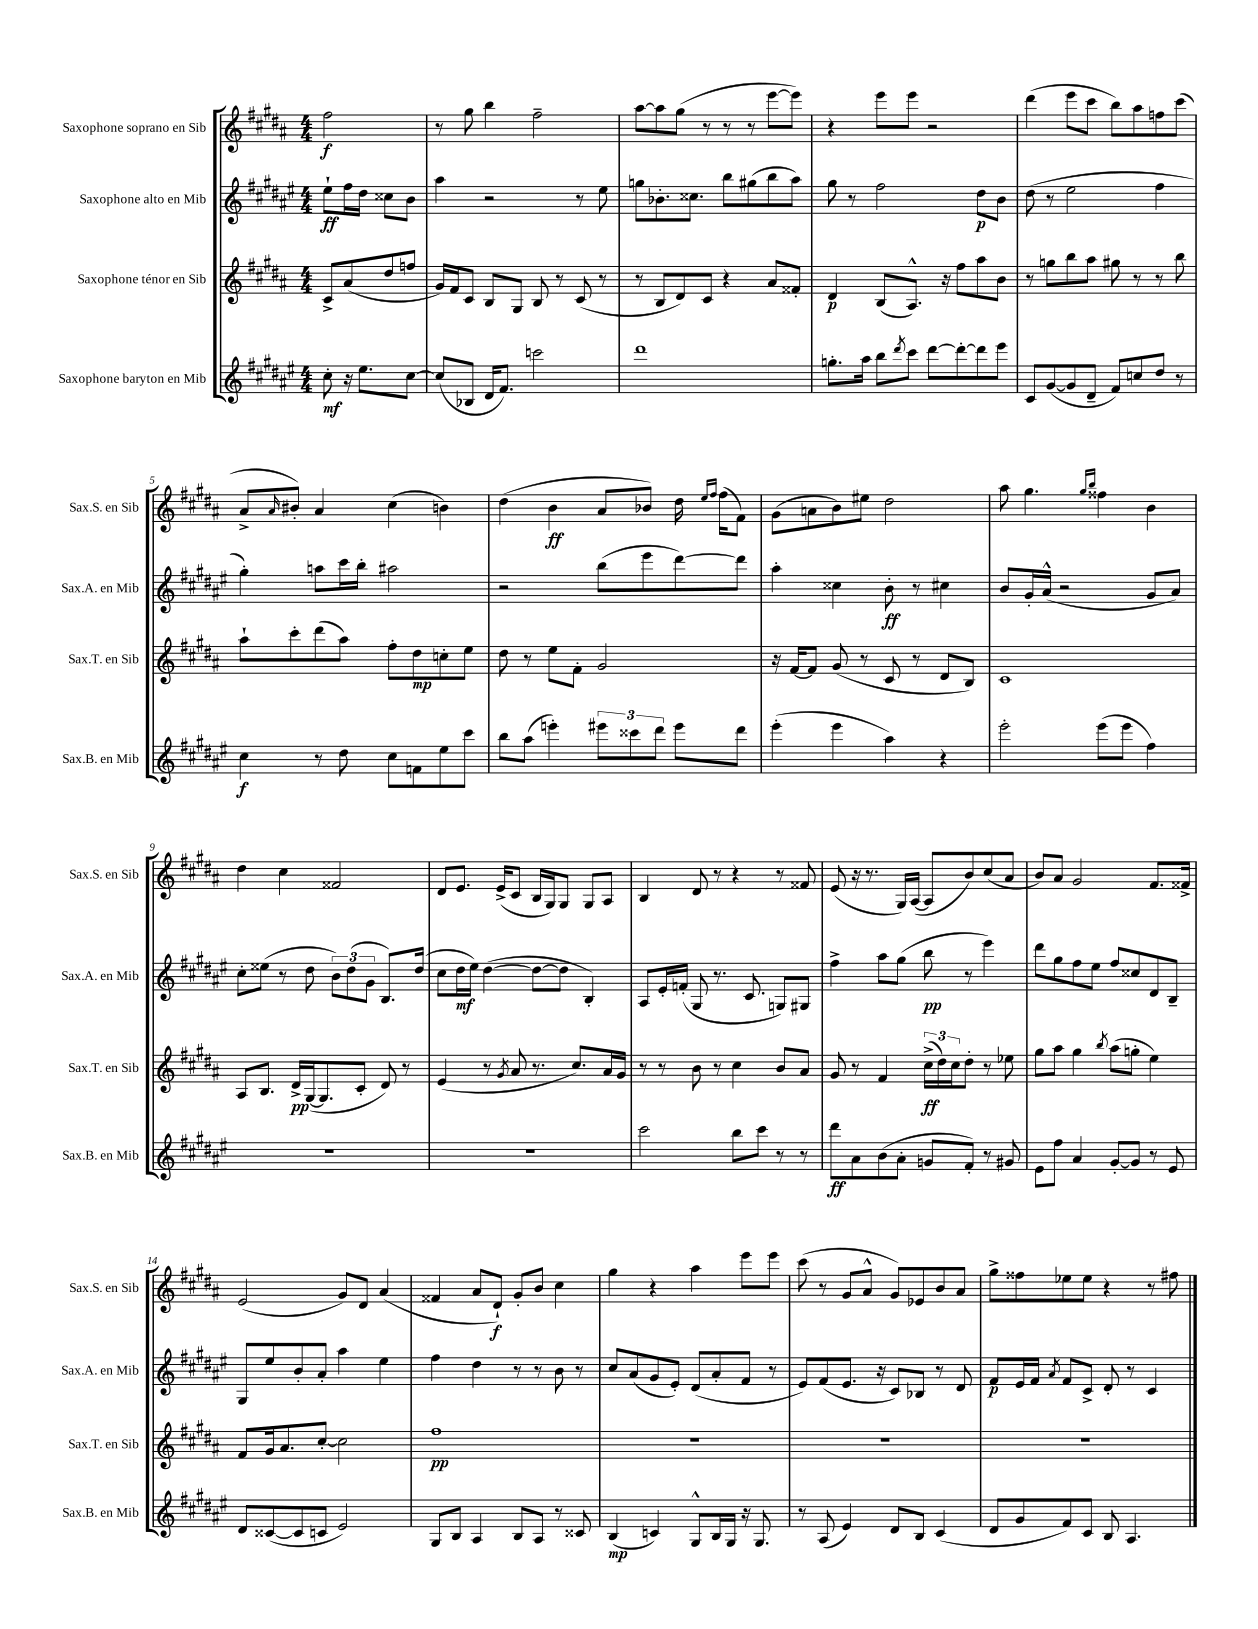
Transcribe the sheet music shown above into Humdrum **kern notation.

**kern	**dynam	**kern	**dynam	**kern	**dynam	**kern	**dynam
*part4	*part4	*part3	*part3	*part2	*part2	*part1	*part1
*staff4	*staff4	*staff3	*staff3	*staff2	*staff2	*staff1	*staff1
*I"Saxophone baryton en Mib	*	*I"Saxophone ténor en Sib	*	*I"Saxophone alto en Mib	*	*I"Saxophone soprano en Sib	*
*I'Sax.B. en Mib	*	*I'Sax.T. en Sib	*	*I'Sax.A. en Mib	*	*I'Sax.S. en Sib	*
*clefG2	*	*clefG2	*	*clefG2	*	*clefG2	*
*k[f#c#g#d#a#e#]	*	*k[f#c#g#d#a#]	*	*k[f#c#g#d#a#e#]	*	*k[f#c#g#d#a#]	*
*M4/4	*	*M4/4	*	*M4/4	*	*M4/4	*
=	=	=	=	=	=	=	=
8cc#'\	mf	8c#^/L	.	8ee#`\L	ff	2ff#\	f
16r	.	(8a#/	.	16ff#\L	.	.	.
8.ee#\L	.	.	.	16dd#\JJ	.	.	.
.	.	8dd#/	.	8cc##X\L	.	.	.
[8cc#\J	.	8ffn/J	.	8b\J	.	.	.
=1	=1	=1	=1	=1	=1	=1	=1
(8cc#/L]	.	16g#/LL)	.	4aa#\	.	8r	.
.	.	16f#/J	.	.	.	.	.
8B-X/J	.	8c#/J	.	.	.	8gg#\	.
16d#/KL	.	8B/L	.	2r	.	4bb\	.
8.f#/J)	.	.	.	.	.	.	.
.	.	8G#/J	.	.	.	.	.
2cccn\	.	8B/	.	.	.	2ff#~\	.
.	.	8r	.	.	.	.	.
.	.	(8c#/	.	8r	.	.	.
.	.	8r	.	8ee#\	.	.	.
=2	=2	=2	=2	=2	=2	=2	=2
1ddd#	.	8r	.	8ggn\L	.	[8aa#\L	.
.	.	8B/L	.	8.b-X'\	.	8aa#\]	.
.	.	8d#/)	.	.	.	(8gg#\J	.
.	.	.	.	8.cc##X\J	.	.	.
.	.	8c#/J	.	.	.	8r	.
.	.	4r	.	8bb\L	.	8r	.
.	.	.	.	(8gg#X\	.	8r	.
.	.	8a#/L	.	8bb\	.	[8eee\L	.
.	.	8f##X'/J	.	8aa#\J)	.	8eee\J])	.
=3	=3	=3	=3	=3	=3	=3	=3
8.ggn'\L	.	4d#/	p	8gg#\	.	4r	.
.	.	.	.	8r	.	.	.
16aa#\Jk	.	.	.	.	.	.	.
8bb\L	.	(8B/L	.	2ff#\	.	8eee\L	.
8qddd#/	.	.	.	.	.	.	.
8ccc#\J	.	8.A#^^/J)	.	.	.	8eee\J	.
[8ddd#\L	.	.	.	.	.	2r	.
.	.	16r	.	.	.	.	.
8ddd#'\_	.	8ff#\L	.	.	.	.	.
8ddd#\]	.	8aa#\	.	8dd#\L	p	.	.
8eee#\J	.	8b\J	.	8b\J	.	.	.
=4	=4	=4	=4	=4	=4	=4	=4
8c#/L	.	8r	.	(8dd#\	.	(4ddd#\	.
([8g#/	.	8ggn\L	.	8r	.	.	.
8g#/]	.	8bb\	.	2ee#\	.	8eee\L	.
8d#~/J	.	8aa#\J	.	.	.	8ccc#\J	.
8f#/L)	.	8gg#X\	.	.	.	8bb\L)	.
8ccn/	.	8r	.	.	.	8aa#\	.
8dd#/J	.	8r	.	4ff#\	.	8ffn\	.
8r	.	8bb\	.	.	.	(8ccc#\J	.
!!LO:LB:g=z
=5	=5	=5	=5	=5	=5	=5	=5
4cc#\	f	8aa#`\L	.	4gg#'\)	.	8a#^/L	.
.	.	.	.	.	.	16qqa#/	.
.	.	8ccc#'\	.	.	.	8b#X'/J)	.
8r	.	(8ddd#\	.	8aan\L	.	4a#/	.
8dd#\	.	8aa#\J)	.	16ccc#\L	.	.	.
.	.	.	.	16bb'\JJ	.	.	.
8cc#\L	.	8ff#'\L	.	2aa#X\	.	(4cc#\	.
8fn\	.	8dd#\	mp	.	.	.	.
8ee#\	.	8ccn'\	.	.	.	4bn\)	.
8ccc#\J	.	8ee\J	.	.	.	.	.
=6	=6	=6	=6	=6	=6	=6	=6
8bb\L	.	8dd#\	.	2r	.	(4dd#\	.
(8aa#\J	.	8r	.	.	.	.	.
4eeen'\)	.	8ee\L	.	.	.	4b\	ff
.	.	8f#'\J	.	.	.	.	.
12eee#X\L	.	2g#/	.	(8bb\L	.	8a#/L	.
12ccc##X\	.	.	.	.	.	.	.
.	.	.	.	8eee#\	.	8b-X/J)	.
12ddd#\J	.	.	.	.	.	.	.
8eee#\L	.	.	.	[8ddd#\)	.	16dd#\	.
.	.	.	.	.	.	16qqee/LL	.
.	.	.	.	.	.	16qqff#/JJ	.
.	.	.	.	.	.	(16ff#\KL	.
8ddd#\J	.	.	.	8ddd#\J]	.	8f#\J)	.
=7	=7	=7	=7	=7	=7	=7	=7
(4eee#'\	.	16r	.	4aa#'\	.	(8g#\L	.
.	.	[16f#/KL	.	.	.	.	.
.	.	8f#/J]	.	.	.	8an\	.
4eee#\	.	(8g#/	.	4cc##X\	.	8b\)	.
.	.	8r	.	.	.	8ee#X\J	.
4aa#\)	.	8c#/	.	8b'\	ff	2dd#\	.
.	.	8r	.	8r	.	.	.
4r	.	8d#/L	.	4cc#X\	.	.	.
.	.	8B/J)	.	.	.	.	.
=8	=8	=8	=8	=8	=8	=8	=8
2eee#'\	.	1c#	.	8b/L	.	8aa#\	.
.	.	.	.	16g#'/L	.	4.gg#\	.
.	.	.	.	(16a#^^/JJ	.	.	.
.	.	.	.	2r	.	.	.
.	.	.	.	.	.	16qqgg#/LL	.
.	.	.	.	.	.	16qqbb/JJ	.
(8eee#\L	.	.	.	.	.	4ff##X\	.
8eee#\J	.	.	.	.	.	.	.
4ff#\)	.	.	.	8g#/L	.	4b\	.
.	.	.	.	8a#/J)	.	.	.
!!LO:LB:g=z
=9	=9	=9	=9	=9	=9	=9	=9
1r	.	8A#/L	.	8cc#'\L	.	4dd#\	.
.	.	8.B/J	.	(8ee##X\J	.	.	.
.	.	.	.	8r	.	4cc#\	.
.	.	16d#^/LL	pp	.	.	.	.
.	.	([16G#/J	.	8dd#\	.	.	.
.	.	8.G#/]	.	.	.	.	.
.	.	.	.	12b\L)	.	2f##X/	.
.	.	.	.	(12dd#\	.	.	.
.	.	8c#'/J	.	.	.	.	.
.	.	.	.	12g#\J	.	.	.
.	.	8d#/)	.	8.B/L)	.	.	.
.	.	8r	.	.	.	.	.
.	.	.	.	(16dd#/Jk	.	.	.
=10	=10	=10	=10	=10	=10	=10	=10
1r	.	(4e/	.	8cc#\L	.	8d#/L	.
.	.	.	.	16dd#\L	mf	8.e/J	.
.	.	.	.	16ee#\JJ)	.	.	.
.	.	8r	.	([4dd#\	.	.	.
.	.	.	.	.	.	(16e^/KL	.
.	.	8qg#/	.	.	.	.	.
.	.	8a#/	.	.	.	8c#/J	.
.	.	8.r	.	8dd#\L_	.	16B/LL	.
.	.	.	.	.	.	16G#/J)	.
.	.	.	.	8dd#\J]	.	8G#/J	.
.	.	8.cc#/L)	.	.	.	.	.
.	.	.	.	4B'/)	.	8G#/L	.
.	.	16a#/L	.	.	.	8A#/J	.
.	.	16g#/JJ	.	.	.	.	.
=11	=11	=11	=11	=11	=11	=11	=11
2ccc#\	.	8r	.	8A#/L	.	4B/	.
.	.	8r	.	16e#'/L	.	.	.
.	.	.	.	(16fn'/JJ	.	.	.
.	.	8b\	.	8G#/	.	8d#/	.
.	.	8r	.	8.r	.	8r	.
8bb\L	.	4cc#\	.	.	.	4r	.
.	.	.	.	8.c#/	.	.	.
8ccc#\J	.	.	.	.	.	.	.
8r	.	8b/L	.	8Gn/L)	.	8r	.
8r	.	8a#/J	.	8G#X/J	.	8f##X/	.
=12	=12	=12	=12	=12	=12	=12	=12
8ddd#\L	ff	8g#/	.	4ff#^\	.	(8e/	.
8a#\	.	8r	.	.	.	16r	.
.	.	.	.	.	.	8.r	.
(8b\	.	4f#/	.	8aa#\L	.	.	.
8a#'\J	.	.	.	(8gg#\J	.	16G#/LL)	.
.	.	.	.	.	.	([16A#/JJ	.
8gn/L	.	(24cc#^\LL	ff	8bb\	pp	8A#/L]	.
.	.	24dd#\)	.	.	.	.	.
.	.	24cc#\J	.	.	.	.	.
8f#'/J)	.	8dd#'\J	.	8r	.	8b/)	.
8r	.	8r	.	4eee#\)	.	(8cc#/	.
8g#X/	.	8ee-X\	.	.	.	8a#/J	.
=13	=13	=13	=13	=13	=13	=13	=13
8e#\L	.	8gg#\L	.	8ddd#\L	.	8b/L)	.
8ff#\J	.	8aa#\J	.	8gg#\	.	8a#/J	.
4a#/	.	4gg#\	.	8ff#\	.	2g#/	.
.	.	.	.	8ee#\J	.	.	.
.	.	8qbb/	.	.	.	.	.
[8g#'/L	.	(8aa#\L	.	8ff#/L	.	.	.
8g#/J]	.	8ggn'\J	.	8cc##X/	.	.	.
8r	.	4ee\)	.	8d#/	.	8.f#/L	.
8e#/	.	.	.	8B~/J	.	.	.
.	.	.	.	.	.	16f##X^/Jk	.
!!LO:LB:g=z
=14	=14	=14	=14	=14	=14	=14	=14
8d#/L	.	8f#/L	.	8G#/L	.	(2e/	.
([8c##X/	.	16g#/k	.	8ee#/	.	.	.
.	.	8.a#/	.	.	.	.	.
8c##/]	.	.	.	8b'/	.	.	.
8cn/J	.	[8cc#'/J	.	8a#'/J	.	.	.
2e#/)	.	2cc#\]	.	4aa#\	.	8g#/L)	.
.	.	.	.	.	.	8d#/J	.
.	.	.	.	4ee#\	.	(4a#/	.
=15	=15	=15	=15	=15	=15	=15	=15
8G#/L	.	1ff#	pp	4ff#\	.	4f##X/	.
8B/J	.	.	.	.	.	.	.
4A#/	.	.	.	4dd#\	.	8a#/L	.
.	.	.	.	.	.	8d#`/J)	f
8B/L	.	.	.	8r	.	8g#'/L	.
8A#/J	.	.	.	8r	.	8b/J	.
8r	.	.	.	8b\	.	4cc#\	.
8c##X/	.	.	.	8r	.	.	.
=16	=16	=16	=16	=16	=16	=16	=16
(4B/	mp	1r	.	8cc#/L	.	4gg#\	.
.	.	.	.	(8a#/	.	.	.
4cn/)	.	.	.	8g#/	.	4r	.
.	.	.	.	8e#'/J)	.	.	.
8G#^^/L	.	.	.	(8d#/L	.	4aa#\	.
16B/L	.	.	.	8a#'/	.	.	.
16G#/JJ	.	.	.	.	.	.	.
16r	.	.	.	8f#/J	.	8eee\L	.
8.G#/	.	.	.	.	.	.	.
.	.	.	.	8r	.	8eee\J	.
=17	=17	=17	=17	=17	=17	=17	=17
8r	.	1r	.	8e#/L)	.	(8ccc#\	.
(8A#/	.	.	.	(8f#/	.	8r	.
4e#/)	.	.	.	8.e#/J	.	8g#/L	.
.	.	.	.	.	.	8a#^^/J	.
.	.	.	.	16r	.	.	.
8d#/L	.	.	.	8c#/L)	.	8g#/L)	.
8B/J	.	.	.	8B-X/J	.	8e-X/	.
(4c#/	.	.	.	8r	.	8b/	.
.	.	.	.	8d#/	.	8a#/J	.
=18	=18	=18	=18	=18	=18	=18	=18
8d#/L	.	1r	.	8f#/L	p	8gg#^\L	.
8g#/	.	.	.	16e#/L	.	8ff##X\	.
.	.	.	.	16f#/JJ	.	.	.
.	.	.	.	8qa#/	.	.	.
8f#/)	.	.	.	8f#/L	.	8ee-X\	.
8c#/J	.	.	.	8c#^/J	.	8ee-\J	.
8B/	.	.	.	8d#'/	.	4r	.
4.A#/	.	.	.	8r	.	.	.
.	.	.	.	4c#/	.	8r	.
.	.	.	.	.	.	8ff#X\	.
==	==	==	==	==	==	==	==
*-	*-	*-	*-	*-	*-	*-	*-
